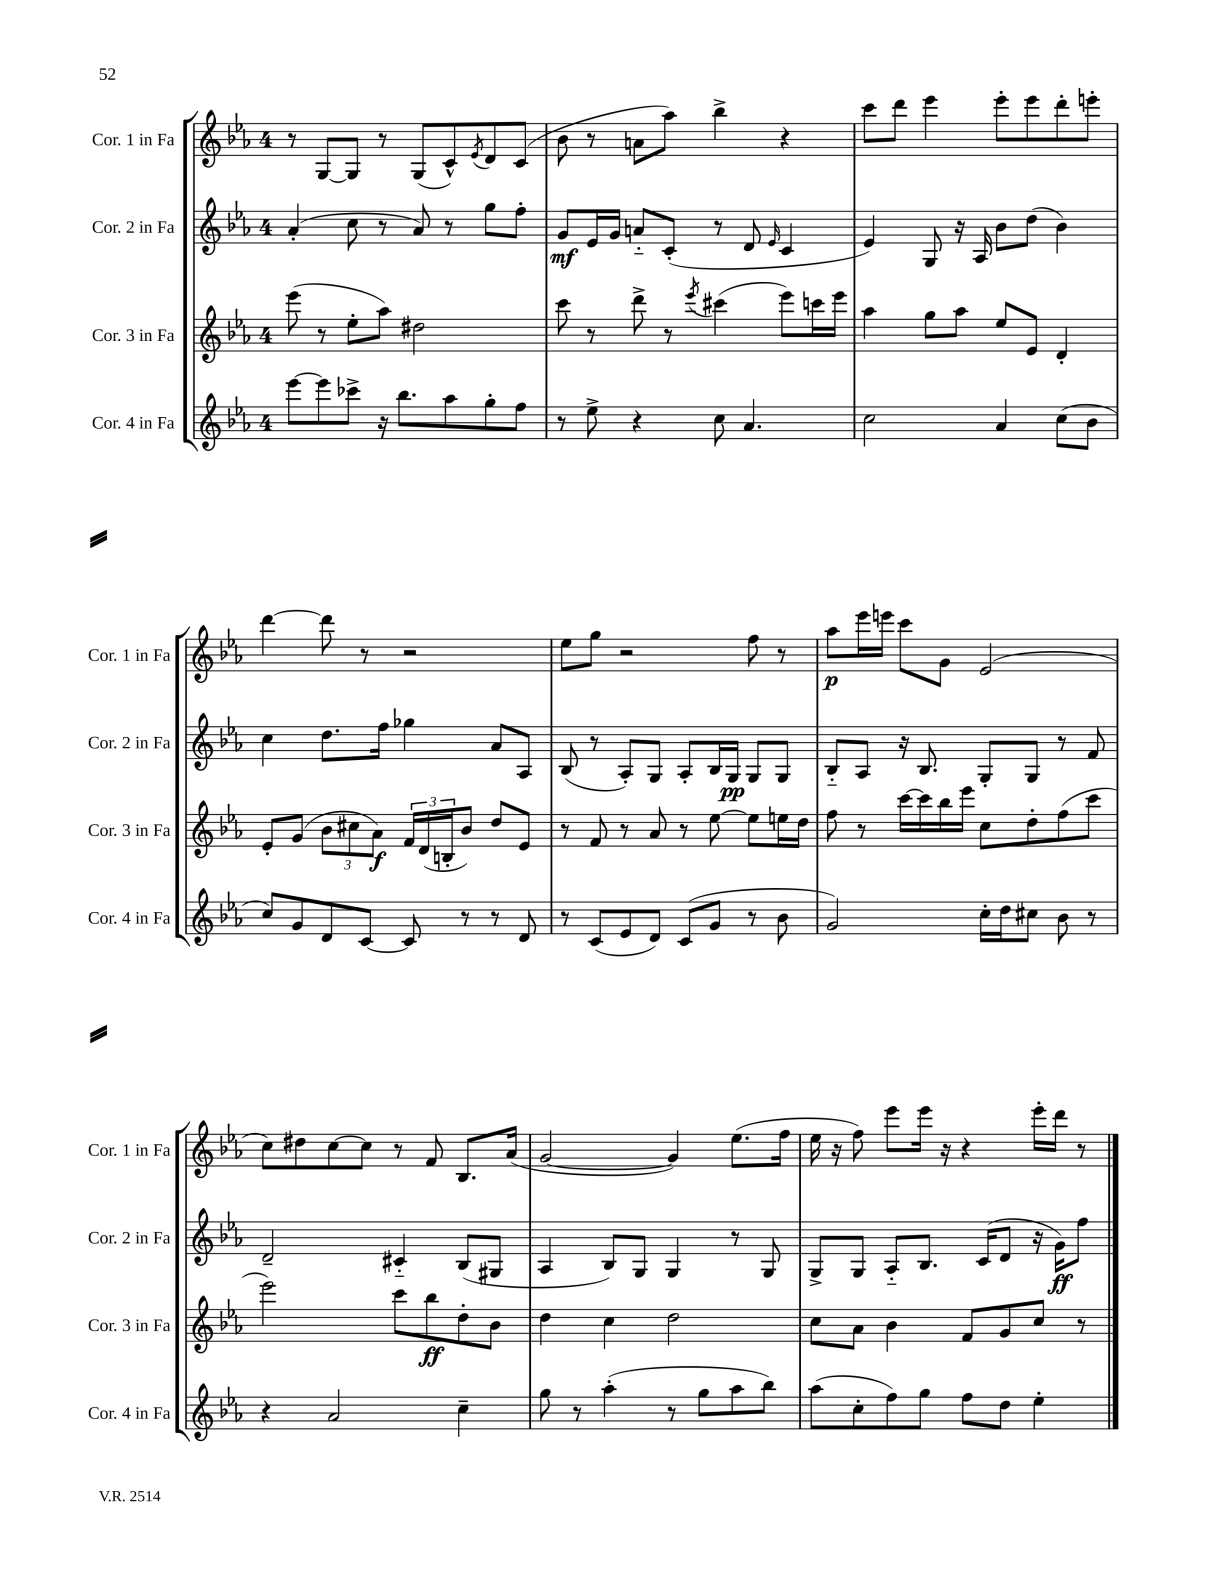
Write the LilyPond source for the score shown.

<<
\new StaffGroup <<
\new Staff = "s0" \with { instrumentName = "Cor. 1 in Fa" shortInstrumentName = "Cor. 1 in Fa" } {
    \clef treble \key ees \major \once \override Staff.TimeSignature.style = #'single-digit \time 4/4
    r8 g8~ g8 r8 g8( c'8-^) \acciaccatura { ees'8 } d'8 c'8( |
    bes'8 r8 a'8 aes''8) bes''4-> r4 |
    c'''8 d'''8 ees'''4 ees'''8-. ees'''8 d'''8-. e'''8-. |
    d'''4~ d'''8 r8 r2 |
    ees''8 g''8 r2 f''8 r8 |
    aes''8\p ees'''16 e'''16 c'''8 g'8 ees'2( |
    c''8) dis''8 c''8~ c''8 r8 f'8 bes8. aes'16( |
    g'2~ g'4) ees''8.( f''16 |
    ees''16 r16 f''8) ees'''8 ees'''16 r16 r4 ees'''16-. d'''16 r8 \bar "|." |
}
\new Staff = "s1" \with { instrumentName = "Cor. 2 in Fa" shortInstrumentName = "Cor. 2 in Fa" } {
    \clef treble \key ees \major \once \override Staff.TimeSignature.style = #'single-digit \time 4/4
    aes'4-.( c''8 r8 aes'8) r8 g''8 f''8-. |
    g'8\mf ees'16 g'16 a'8-_ c'8-.( r8 d'8 \grace { ees'16 } c'4 |
    ees'4) g8 r16 aes16 bes'8 d''8( bes'4) |
    c''4 d''8. f''16 ges''4 aes'8 aes8 |
    bes8( r8 aes8-.) g8 aes8-. bes16 g16\pp g8 g8 |
    bes8-_ aes8 r16 bes8. g8-. g8 r8 f'8 |
    d'2-- cis'4-_ bes8( gis8 |
    aes4 bes8) g8 g4 r8 g8 |
    g8-> g8 aes8-_ bes8. c'16( d'8 r16 g'16\ff) f''8 \bar "|." |
}
\new Staff = "s2" \with { instrumentName = "Cor. 3 in Fa" shortInstrumentName = "Cor. 3 in Fa" } {
    \clef treble \key ees \major \once \override Staff.TimeSignature.style = #'single-digit \time 4/4
    ees'''8( r8 ees''8-. aes''8) dis''2 |
    c'''8 r8 d'''8-> r8 \acciaccatura { ees'''8 } cis'''4( ees'''8) c'''16 ees'''16 |
    aes''4 g''8 aes''8 ees''8 ees'8 d'4-. |
    ees'8-. g'8( \tuplet 3/2 { bes'8 cis''8 aes'8\f) } \tuplet 3/2 { f'16 d'16( b16-. } bes'8) d''8 ees'8 |
    r8 f'8 r8 aes'8 r8 ees''8~ ees''8 e''16 d''16 |
    f''8 r8 c'''16~ c'''16 bes''16 ees'''16 c''8 d''8-. f''8( c'''8 |
    ees'''2) c'''8 bes''8\ff d''8-. bes'8 |
    d''4 c''4 d''2 |
    c''8 aes'8 bes'4 f'8 g'8 c''8 r8 \bar "|." |
}
\new Staff = "s3" \with { instrumentName = "Cor. 4 in Fa" shortInstrumentName = "Cor. 4 in Fa" } {
    \clef treble \key ees \major \once \override Staff.TimeSignature.style = #'single-digit \time 4/4
    ees'''8~ ees'''8 ces'''8-> r16 bes''8. aes''8 g''8-. f''8 |
    r8 ees''8-> r4 c''8 aes'4. |
    c''2 aes'4 c''8( bes'8 |
    c''8) g'8 d'8 c'8~ c'8 r8 r8 d'8 |
    r8 c'8( ees'8 d'8) c'8( g'8 r8 bes'8 |
    g'2) c''16-. d''16 cis''8 bes'8 r8 |
    r4 aes'2 c''4-- |
    g''8 r8 aes''4-.( r8 g''8 aes''8 bes''8) |
    aes''8( c''8-. f''8) g''8 f''8 d''8 ees''4-. \bar "|." |
}
>>
>>
\layout { \context { \Score \remove "Bar_number_engraver" } }
